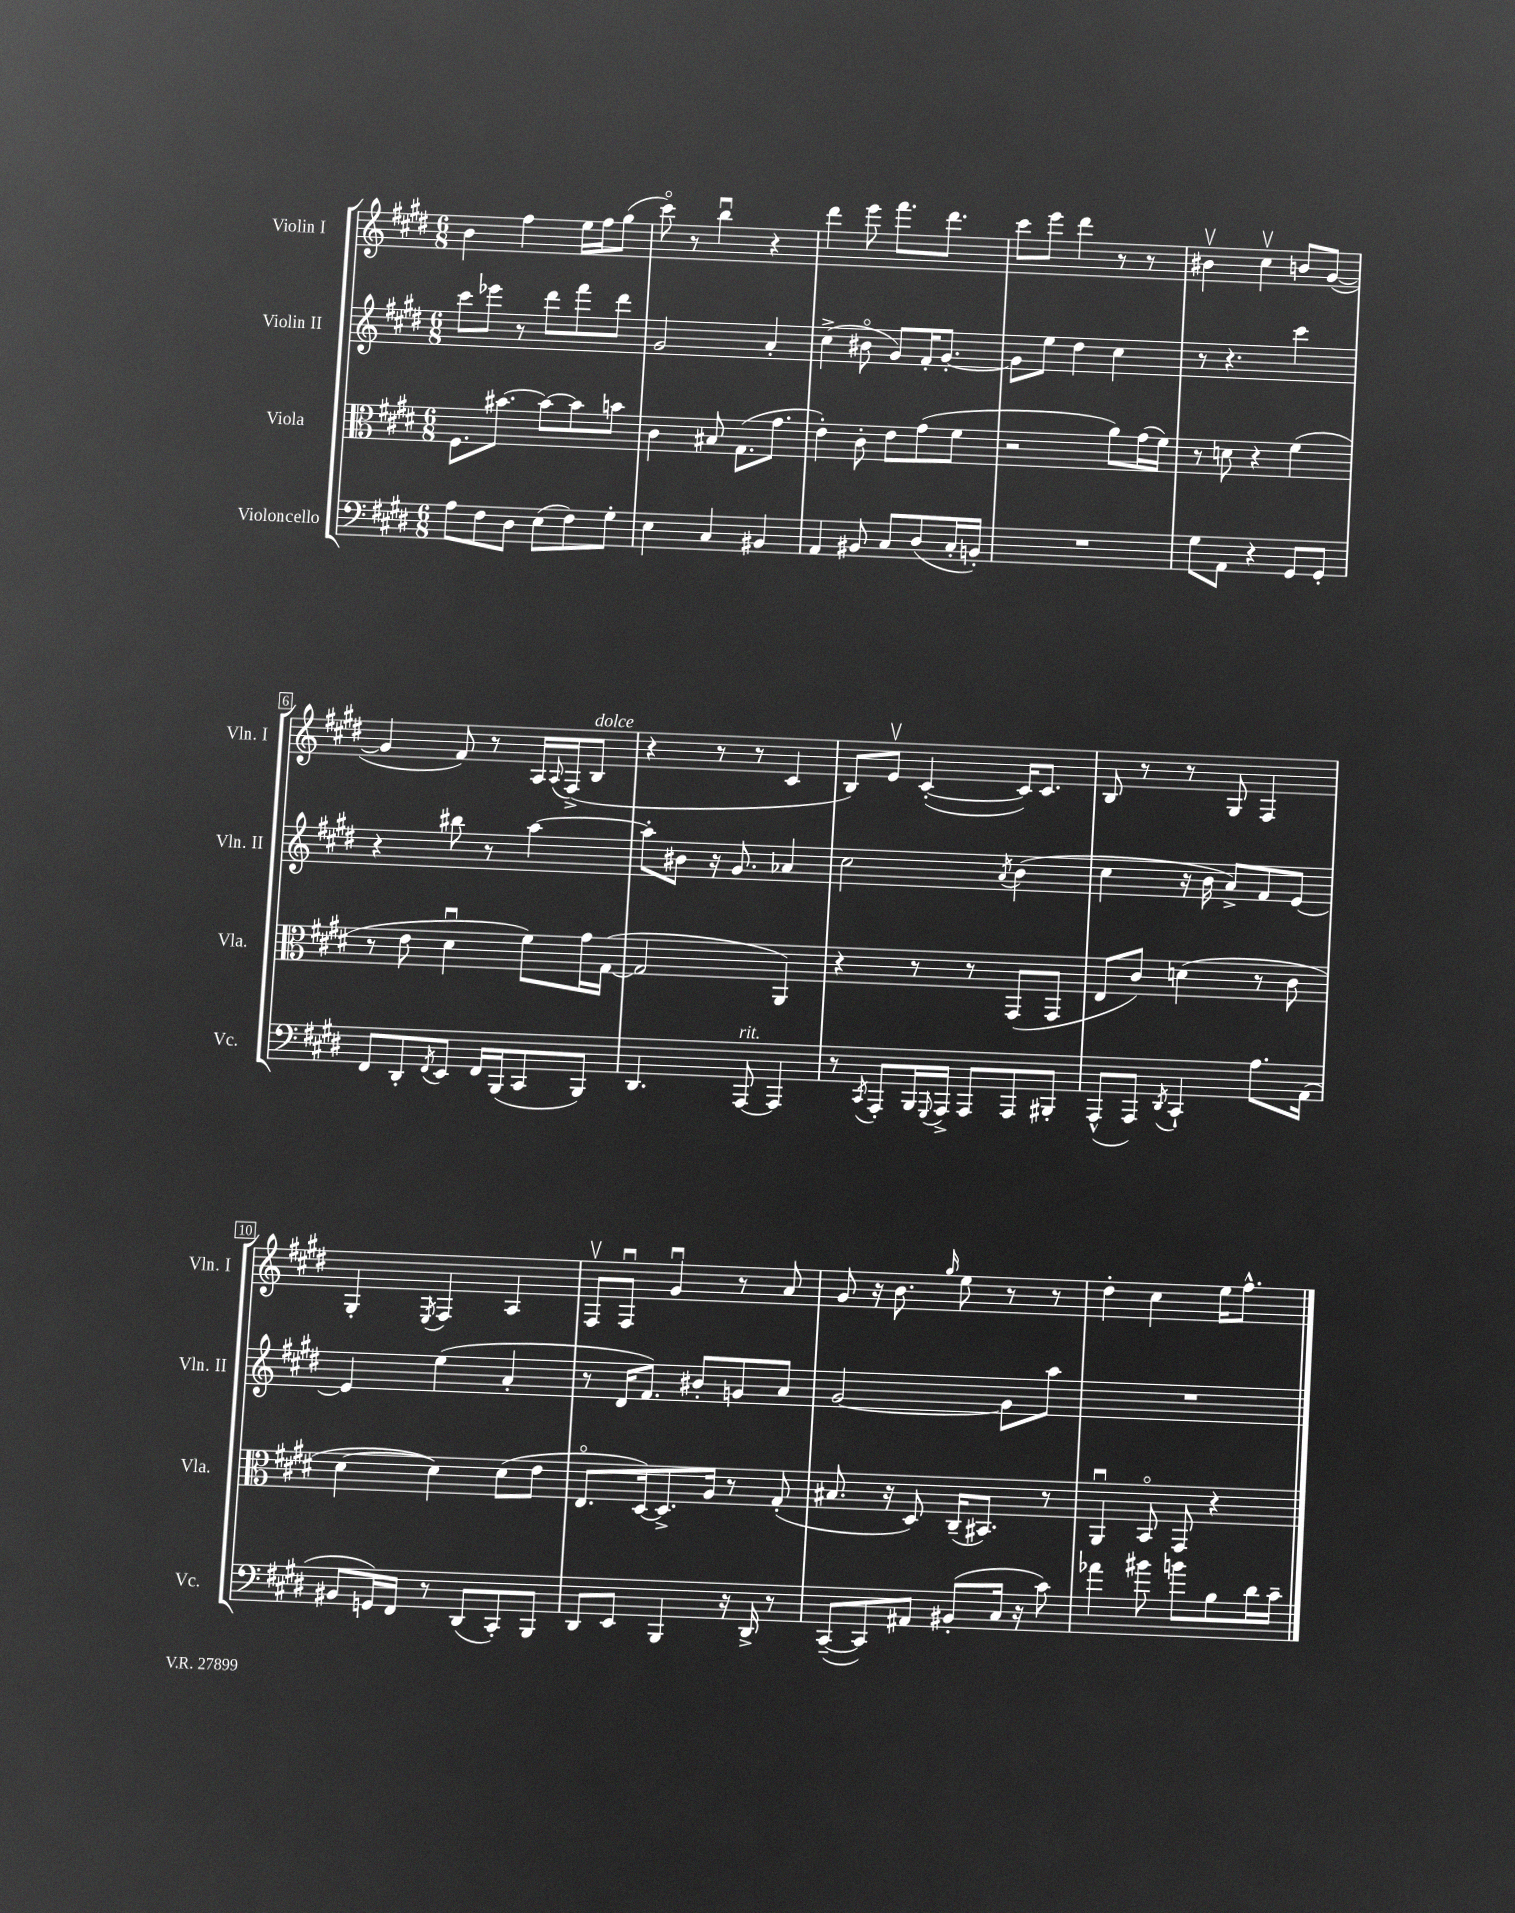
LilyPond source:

<<
\new StaffGroup <<
\new Staff = "s0" \with { instrumentName = "Violin I" shortInstrumentName = "Vln. I" } {
    \clef treble \key e \major \numericTimeSignature \time 6/8
    b'4 fis''4 e''16 fis''16 gis''8( |
    cis'''8\flageolet) r8 b''4\downbow r4 |
    dis'''4 e'''8 fis'''8. dis'''8. |
    cis'''8 e'''8 dis'''4 r8 r8 |
    bis'4\upbow cis''4\upbow b'8 gis'8~( |
    gis'4 fis'8) r8 a16 \appoggiatura { a8 } fis16->( b8^\markup { \italic "dolce" } |
    r4 r8 r8 cis'4 |
    b8) e'8\upbow cis'4~-.( cis'16) cis'8. |
    b8 r8 r8 gis8 fis4 |
    gis4-. \acciaccatura { e8 } fis4 a4 |
    fis8\upbow fis8\downbow gis'4\downbow r8 a'8 |
    gis'8 r16 b'8. \grace { gis''16 } e''8 r8 r8 |
    dis''4-. cis''4 e''16 fis''8.-^ \bar "|." |
}
\new Staff = "s1" \with { instrumentName = "Violin II" shortInstrumentName = "Vln. II" } {
    \clef treble \key e \major \numericTimeSignature \time 6/8
    cis'''8 ees'''8 r8 dis'''8 fis'''8 dis'''8 |
    gis'2 a'4-. |
    cis''4->( bis'8\flageolet gis'8) fis'16-. gis'8.~-. |
    gis'8 e''8 dis''4 cis''4 |
    r8 r4. cis'''4 |
    r4 bis''8 r8 a''4~ |
    a''8-. bis'8 r16 gis'8. aes'4 |
    cis''2 \acciaccatura { a'8 } b'4( |
    cis''4 r16 b'16 a'8->) fis'8 e'8~ |
    e'4 e''4( a'4-. |
    r8 dis'16 fis'8.) bis'8-. g'8 a'8 |
    gis'2~ gis'8 a''8 |
    R2. \bar "|." |
}
\new Staff = "s2" \with { instrumentName = "Viola" shortInstrumentName = "Vla." } {
    \clef alto \key e \major \numericTimeSignature \time 6/8
    fis8. bis'8.~ bis'8~ bis'8 b'8 |
    cis'4 bis8 gis8.( gis'8. |
    e'4-.) cis'8-. e'8 gis'8( fis'8 |
    r2 a'8) gis'16( fis'16) |
    r8 d'8 r4 fis'4( |
    r8 e'8 dis'4\downbow fis'8) gis'16 gis16~( |
    gis2 a,4) |
    r4 r8 r8 gis,8( gis,8 |
    e8 cis'8) d'4( r8 cis'8 |
    dis'4~ dis'4) dis'8( e'8 |
    e8.\flageolet dis16~) dis8.-> a16 r8 gis8-.( |
    bis8. r16 dis8) cis16--( bis,8.) r8 |
    a,4\downbow b,8\flageolet gis,8 r4 \bar "|." |
}
\new Staff = "s3" \with { instrumentName = "Violoncello" shortInstrumentName = "Vc." } {
    \clef bass \key e \major \numericTimeSignature \time 6/8
    a8 fis8 dis8 e8( fis8) gis8-. |
    e4 cis4 bis,4 |
    a,4 bis,8 cis8 dis8( cis16-. b,16-.) |
    R2. |
    gis8 a,8 r4 gis,8 gis,8-. |
    fis,8 dis,8-. \acciaccatura { fis,8 } e,8 fis,16 b,,16( cis,8 b,,8) |
    dis,4. a,,8~^\markup { \italic "rit." } a,,4 |
    r8 \acciaccatura { cis,8 } a,,8-. b,,16 \appoggiatura { gis,,8 } a,,16-> a,,8 a,,8 bis,,8-. |
    a,,8-^( a,,8) \acciaccatura { dis,8 } cis,4-! a8. a,16( |
    bis,8 g,16) fis,16 r8 dis,8( cis,8-.) b,,8 |
    dis,8 e,8 b,,4 r16 dis,16-> r8 |
    cis,8~--( cis,8) ais,8 bis,8-.( cis16 r16 cis'8) |
    aes'4 bis'8 b'8 b8 dis'16 cis'16-- \bar "|." |
}
>>
>>
\layout { \context { \Score \override BarNumber.stencil = #(make-stencil-boxer 0.1 0.3 ly:text-interface::print) } }
